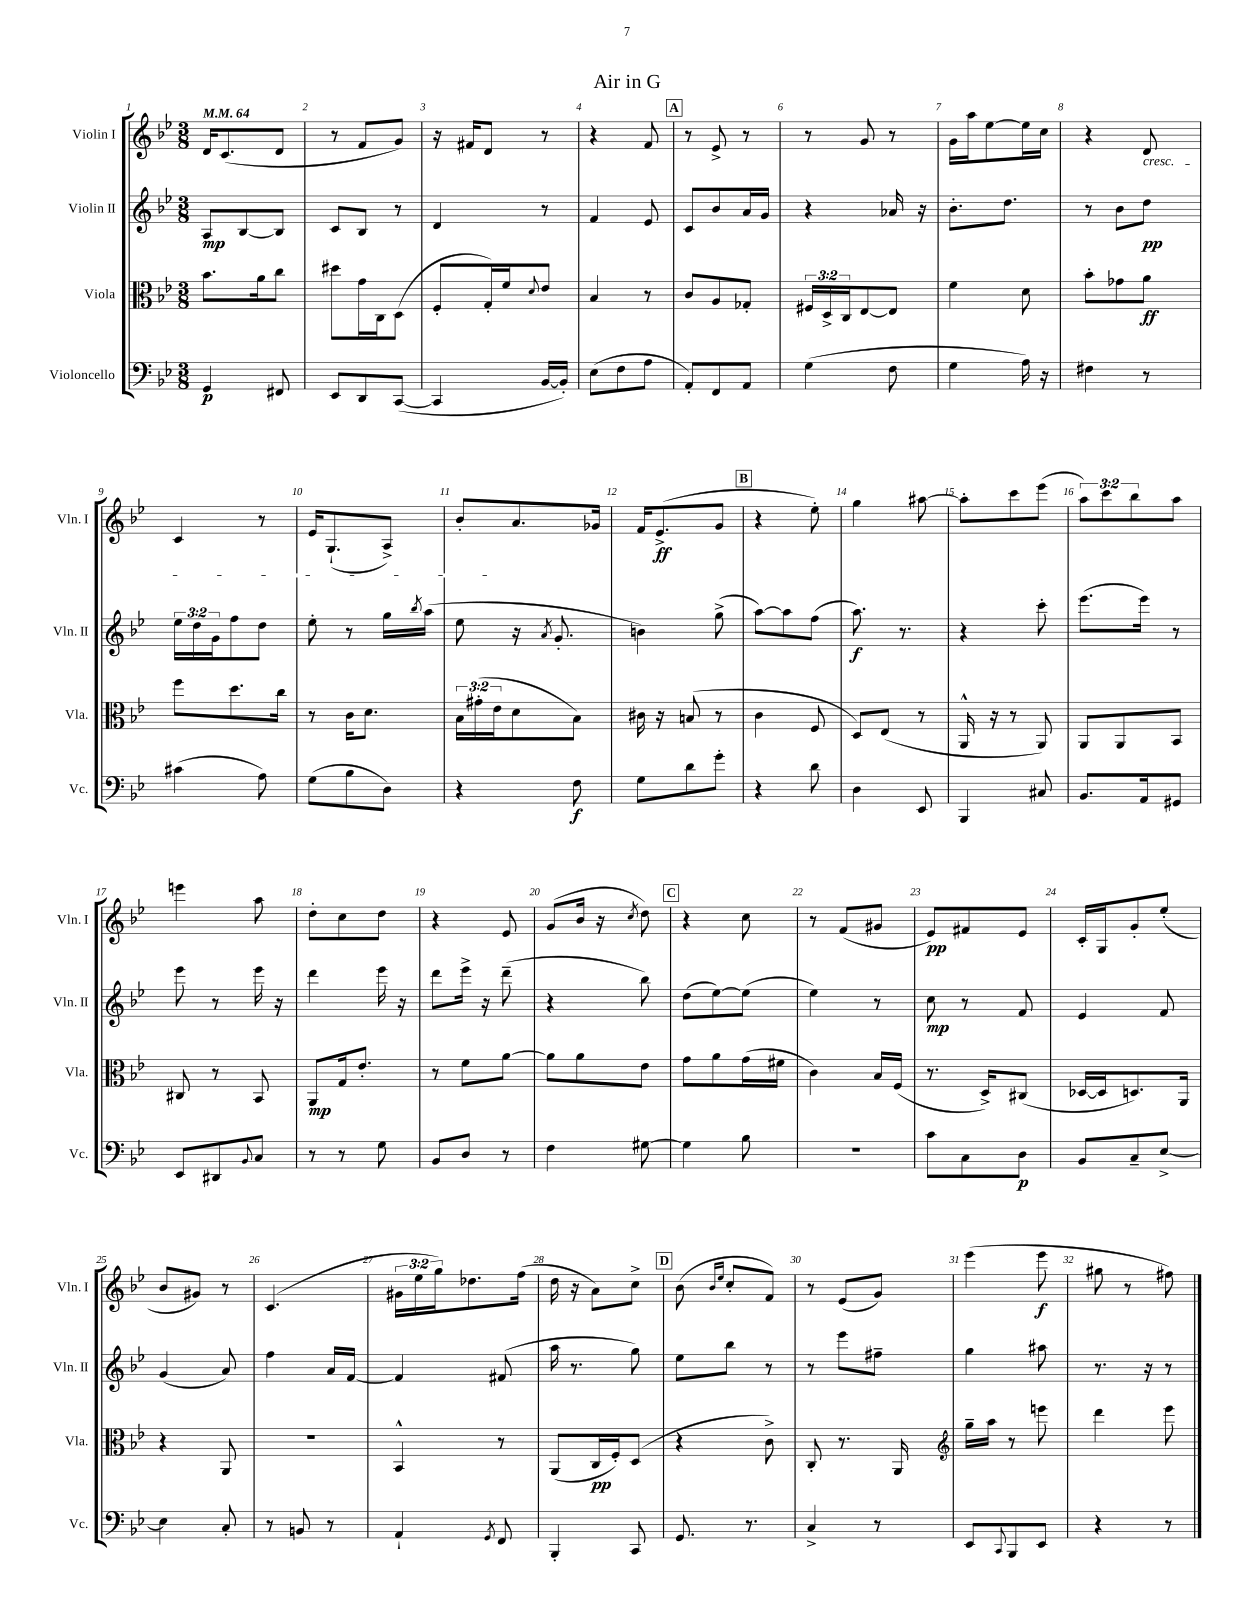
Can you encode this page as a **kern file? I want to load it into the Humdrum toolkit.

**kern	**kern	**kern	**kern
*staff4	*staff3	*staff2	*staff1
*clefF4	*clefC3	*clefG2	*clefG2
*k[b-e-]	*k[b-e-]	*k[b-e-]	*k[b-e-]
*M3/8	*M3/8	*M3/8	*M3/8
*MM64	*MM64	*MM64	*MM64
4GG	8.b-	8A	16d
.	.	.	(8.c
.	.	[8B-	.
.	16a	.	.
8FF#	8cc	8B-]	8d
=	=	=	=
8EE-	8dd#	8c	8r
8DD	16g	8B-	8f
.	16C	.	.
([8CC	(8D	8r	8g)
=	=	=	=
4CC]	8F'	4d	16r
.	.	.	16f#
.	16G')	.	8d
.	16f	.	.
.	8qqd	.	.
[16BB-	8e-	8r	8r
16BB-'])	.	.	.
=	=	=	=
(8E-	4B-	4f	4r
8F	.	.	.
8A	8r	8e-	8f
=	=	=	=
8AA')	8c	8c	8r
8FF	8A	8b-	8e-^
8AA	8G-'	16a	8r
.	.	16g	.
=	=	=	=
(4G	24F#	4r	8r
.	24D^	.	.
.	24C	.	.
.	[8E-	.	8g
8F	8E-]	16a-	8r
.	.	16r	.
=	=	=	=
4G	4f	8.b-'	16g
.	.	.	16aa
.	.	.	[8ee-
.	.	8.dd	.
16A)	8d	.	16ee-]
16r	.	.	16cc
=	=	=	=
4F#	8b-'	8r	4r
.	8g-	8b-	.
8r	8a	8dd	8d
=	=	=	=
(4c#	8ff	24ee-	4c
.	.	24dd	.
.	.	24g	.
.	8.dd	8ff	.
8A)	.	8dd	8r
.	16cc	.	.
=	=	=	=
(8G	8r	8ee-'	16e-
.	.	.	(8.G`
8B-	16c	8r	.
.	8.d	.	.
8D)	.	16gg	8A^)
.	.	8qbb-	.
.	.	(16aa	.
=	=	=	=
4r	24B-	8ee-	8b-'
.	(24g#'	.	.
.	24e-	.	.
.	8d	16r	8.a
.	.	8qa	.
.	.	8.g'	.
8F	8B-)	.	.
.	.	.	16g-
=	=	=	=
8G	16c#	4b)	16f
.	16r	.	(8.e-^
8d	(8B	.	.
8g'	8r	(8gg^	8g
=	=	=	=
4r	4c	[8aa)	4r
.	.	8aa]	.
8d	8F	(8ff	8ee-')
=	=	=	=
4D	8D)	8.aa)	4gg
.	(8E-	.	.
.	.	8.r	.
8EE-	8r	.	[8aa#
=	=	=	=
4BBB-	16AA^^	4r	8aa#']
.	16r	.	.
.	8r	.	8ccc
8C#	8AA)	8ccc'	(8eee-
=	=	=	=
8.BB-	8AA	(8.eee-	12aa)
.	.	.	12ccc
.	8AA	.	.
.	.	.	12bb-
16AA	.	16eee-)	.
8GG#	8BB-	8r	8aa
=	=	=	=
8EE-	8C#	8eee-	4eee
8DD#	8r	8r	.
8qqBB-	.	.	.
8C	8BB-	16eee-	8aa
.	.	16r	.
=	=	=	=
8r	8AA	4ddd	8dd'
8r	16G	.	8cc
.	8.e-'	.	.
8G	.	16eee-	8dd
.	.	16r	.
=	=	=	=
8BB-	8r	8ddd	4r
8D	8f	16eee-^	.
.	.	16r	.
8r	[8a	(8ddd~	8e-
=	=	=	=
4F	8a]	4r	(8g
.	8a	.	16b-
.	.	.	16r
.	.	.	8qcc
[8G#	8e-	8bb-)	8dd)
=	=	=	=
4G#]	8g	(8dd	4r
.	8a	[8ee-)	.
8B-	(16g	(8ee-]	8cc
.	16f#	.	.
=	=	=	=
4.r	4c)	4ee-)	8r
.	.	.	(8f
.	16B-	8r	8g#
.	(16F	.	.
=	=	=	=
8c	8.r	8cc	8e-)
8C	.	8r	8f#
.	16D^)	.	.
8D	(8C#	8f	8e-
=	=	=	=
8BB-	[16D-	4e-	16c'
.	16D-]	.	16G
8C~	8.D)	.	8g'
[8E-^	.	8f	(8ee-'
.	16AA	.	.
=	=	=	=
4E-]	4r	(4g	8b-
.	.	.	8g#)
8C'	8AA	8a)	8r
=	=	=	=
8r	4.r	4ff	(4.c
8BB	.	.	.
8r	.	16a	.
.	.	[16f	.
=	=	=	=
4AA`	4BB-^^	4f]	24g#
.	.	.	24ee-
.	.	.	24gg)
.	.	.	8.dd-
8qGG	.	.	.
8FF	8r	(8f#	.
.	.	.	(16ff
=	=	=	=
4BBB-'	(8AA	16aa	16dd
.	.	8.r	16r
.	16C	.	8a)
.	16F')	.	.
8CC	(8D	8gg)	8cc^
=	=	=	=
8.GG	4r	8ee-	(8b-
.	.	.	16qqb-
.	.	.	16qqee-
.	.	8bb-	8cc'
8.r	.	.	.
.	8c^)	8r	8f)
=	=	=	=
4C^	8C'	8r	8r
.	8.r	8eee-	(8e-
8r	.	8ff#~	8g)
.	16AA	.	.
=	=	=	=
*	*clefG2	*	*
8EE-	16gg~	4gg	(4eee-
.	16aa	.	.
8qqCC	.	.	.
8BBB-	8r	.	.
8EE-	8eee	8aa#	8eee-
=	=	=	=
4r	4ddd	8.r	8gg#
.	.	.	8r
.	.	16r	.
8r	8eee-	8r	8ff#)
==	==	==	==
*-	*-	*-	*-
